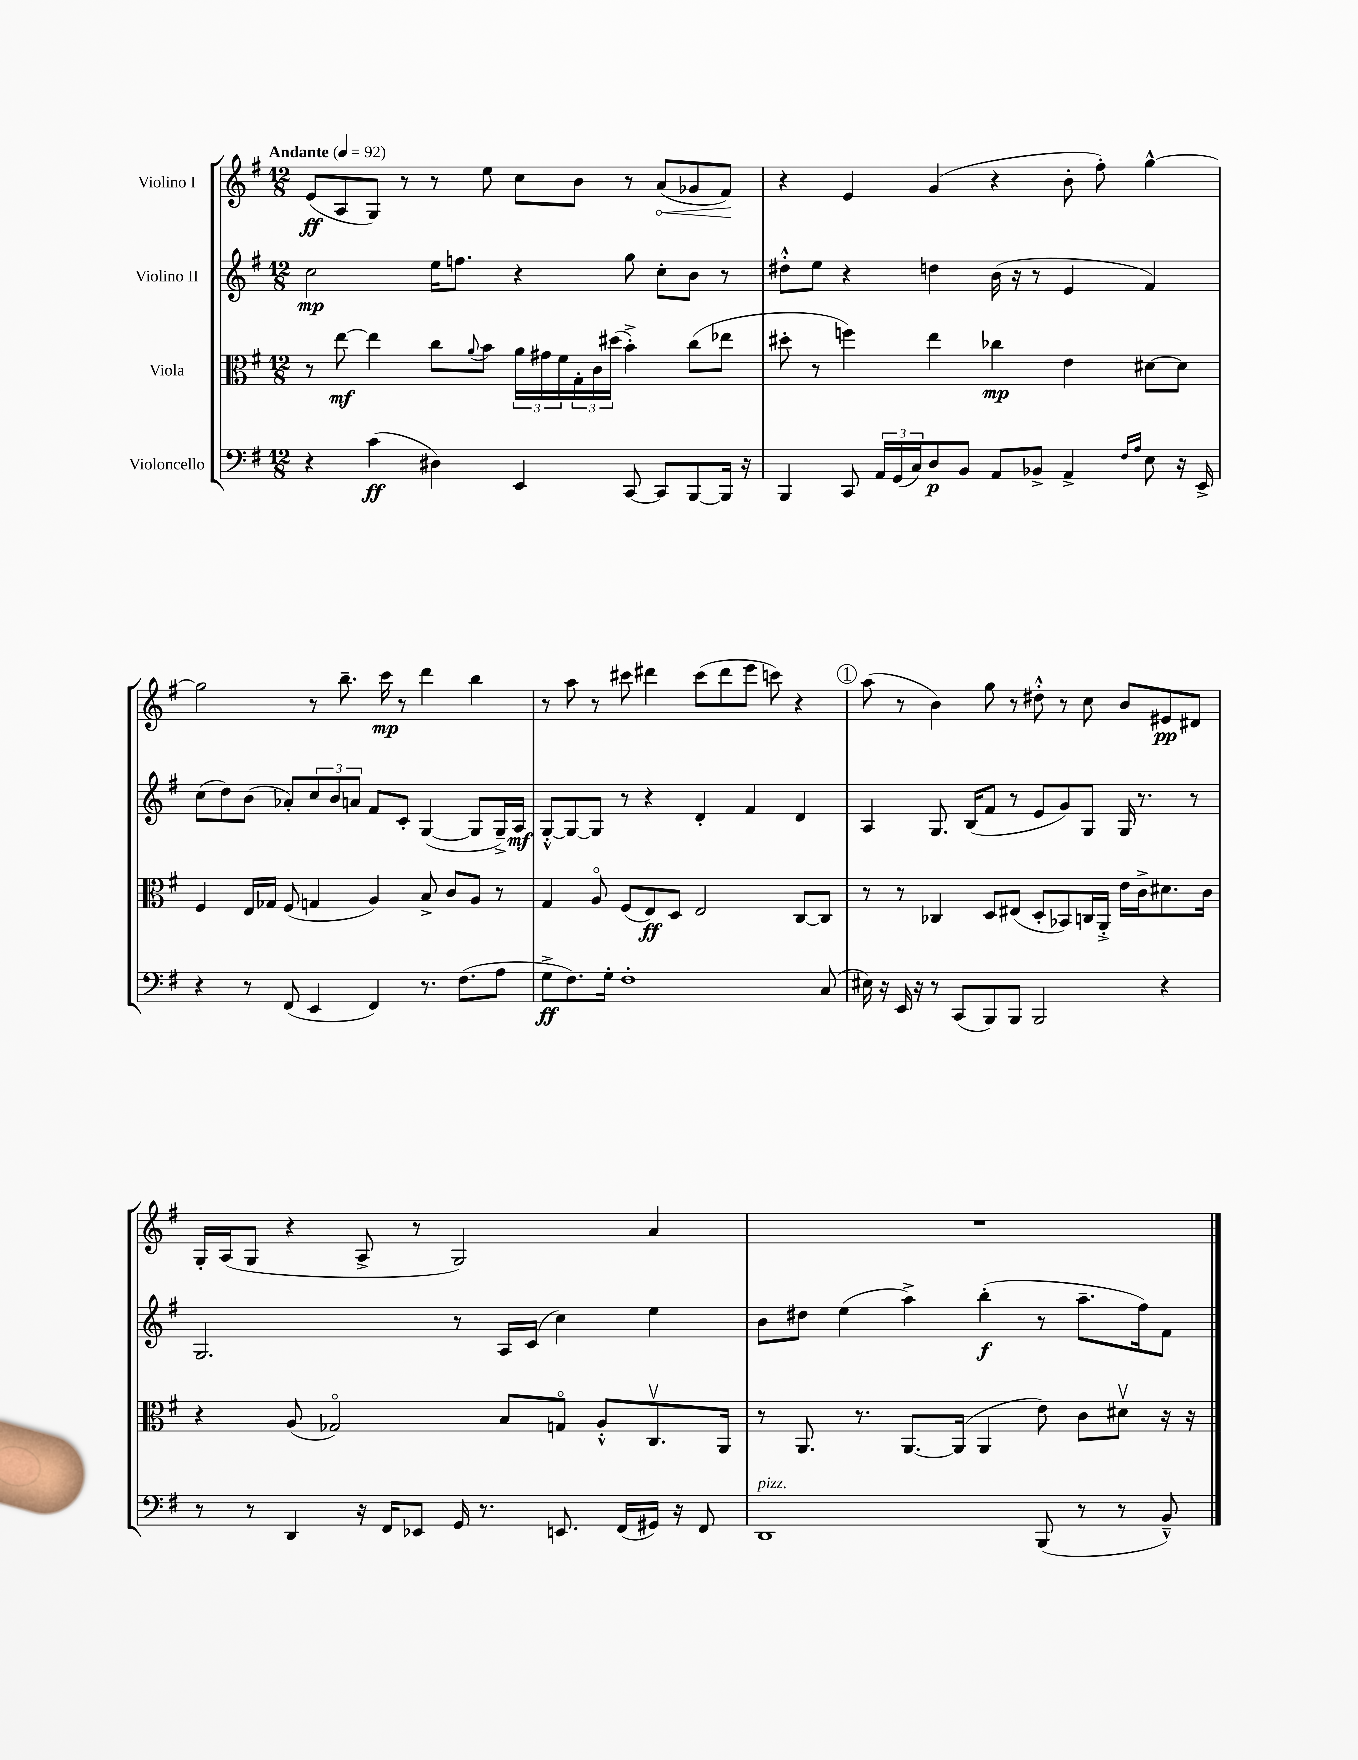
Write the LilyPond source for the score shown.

<<
\new StaffGroup <<
\new Staff = "s0" \with { instrumentName = "Violino I" } {
    \clef treble \key g \major \numericTimeSignature \time 12/8 \tempo "Andante" 4 = 92
    e'8\ff( a8 g8) r8 r8 e''8 c''8 b'8 r8 \once \override Hairpin.circled-tip = ##t a'8\<( ges'8 fis'8\!) |
    r4 e'4 g'4( r4 b'8-. fis''8-.) g''4~-^ |
    g''2 r8 b''8.-- c'''16\mp r8 d'''4 b''4 |
    r8 a''8 r8 cis'''8 dis'''4 cis'''8( dis'''8 e'''8 c'''8) r4 |
    \mark \markup { \circle "1" } a''8( r8 b'4) g''8 r8 dis''8-.-^ r8 c''8 b'8 eis'8\pp dis'8 |
    g16-. a16( g8 r4 a8-> r8 g2) a'4 |
    R1. \bar "|." |
}
\new Staff = "s1" \with { instrumentName = "Violino II" } {
    \clef treble \key g \major \numericTimeSignature \time 12/8
    c''2\mp e''16 f''8. r4 g''8 c''8-. b'8 r8 |
    dis''8-.-^ e''8 r4 d''4 b'16( r16 r8 e'4 fis'4) |
    c''8( d''8) b'8( aes'8-.) \tuplet 3/2 { c''8 b'8 a'8 } fis'8 c'8-. g4~( g8 g16--->) a16\mf |
    g8~-.-^ g8~ g8 r8 r4 d'4-. fis'4 d'4 |
    \mark \markup { \circle "1" } a4 g8. b16( fis'8 r8 e'8 g'8) g8 g16 r8. r8 |
    g2. r8 a16 c'16( c''4) e''4 |
    b'8 dis''8 e''4( a''4->) b''4-.\f( r8 a''8.-- fis''16) fis'8 \bar "|." |
}
\new Staff = "s2" \with { instrumentName = "Viola" } {
    \clef alto \key g \major \numericTimeSignature \time 12/8
    r8 e''8~\mf e''4 c''8 \appoggiatura { a'8 } b'8 \tuplet 3/2 { a'16 gis'16 fis'16 } \tuplet 3/2 { g16-. c'16 dis''16( } b'4-.->) c''8( ees''8 |
    dis''8-. r8 f''4) e''4 ces''4\mp e'4 dis'8~ dis'8 |
    fis4 e16 ges16 fis8( g4 a4) b8-> c'8 a8 r8 |
    g4 a8\flageolet fis8( e8\ff) d8 e2 c8~ c8 |
    \mark \markup { \circle "1" } r8 r8 ces4 d8 eis8( d8-. bes,8) c16 a,16-.-> e'16 c'16-> dis'8. c'16 |
    r4 a8( ges2\flageolet) b8 g8\flageolet a8-.-^ c8.\upbow a,16 |
    r8 a,8. r8. a,8.~ a,16( a,4 e'8) c'8 dis'8\upbow r16 r16 \bar "|." |
}
\new Staff = "s3" \with { instrumentName = "Violoncello" } {
    \clef bass \key g \major \numericTimeSignature \time 12/8
    r4 c'4\ff( dis4) e,4 c,8~ c,8 b,,8~ b,,16 r16 |
    b,,4 c,8 \tuplet 3/2 { a,16 g,16( c16) } d8\p b,8 a,8 bes,8-> a,4-> \grace { fis16 a16 } e8 r16 e,16-> |
    r4 r8 fis,8( e,4 fis,4) r8. fis8.( a8 |
    g8->\ff fis8.) g16-. fis1-. c8( |
    \mark \markup { \circle "1" } eis16) r16 e,16 r16 r8 c,8( b,,8) b,,8 b,,2 r4 |
    r8 r8 d,4 r16 fis,16 ees,8 g,16 r8. e,8. fis,16( gis,16) r16 fis,8 |
    d,1^\markup { \italic "pizz." } b,,8( r8 r8 b,8---^) \bar "|." |
}
>>
>>
\layout { \context { \Score \remove "Bar_number_engraver" } }
